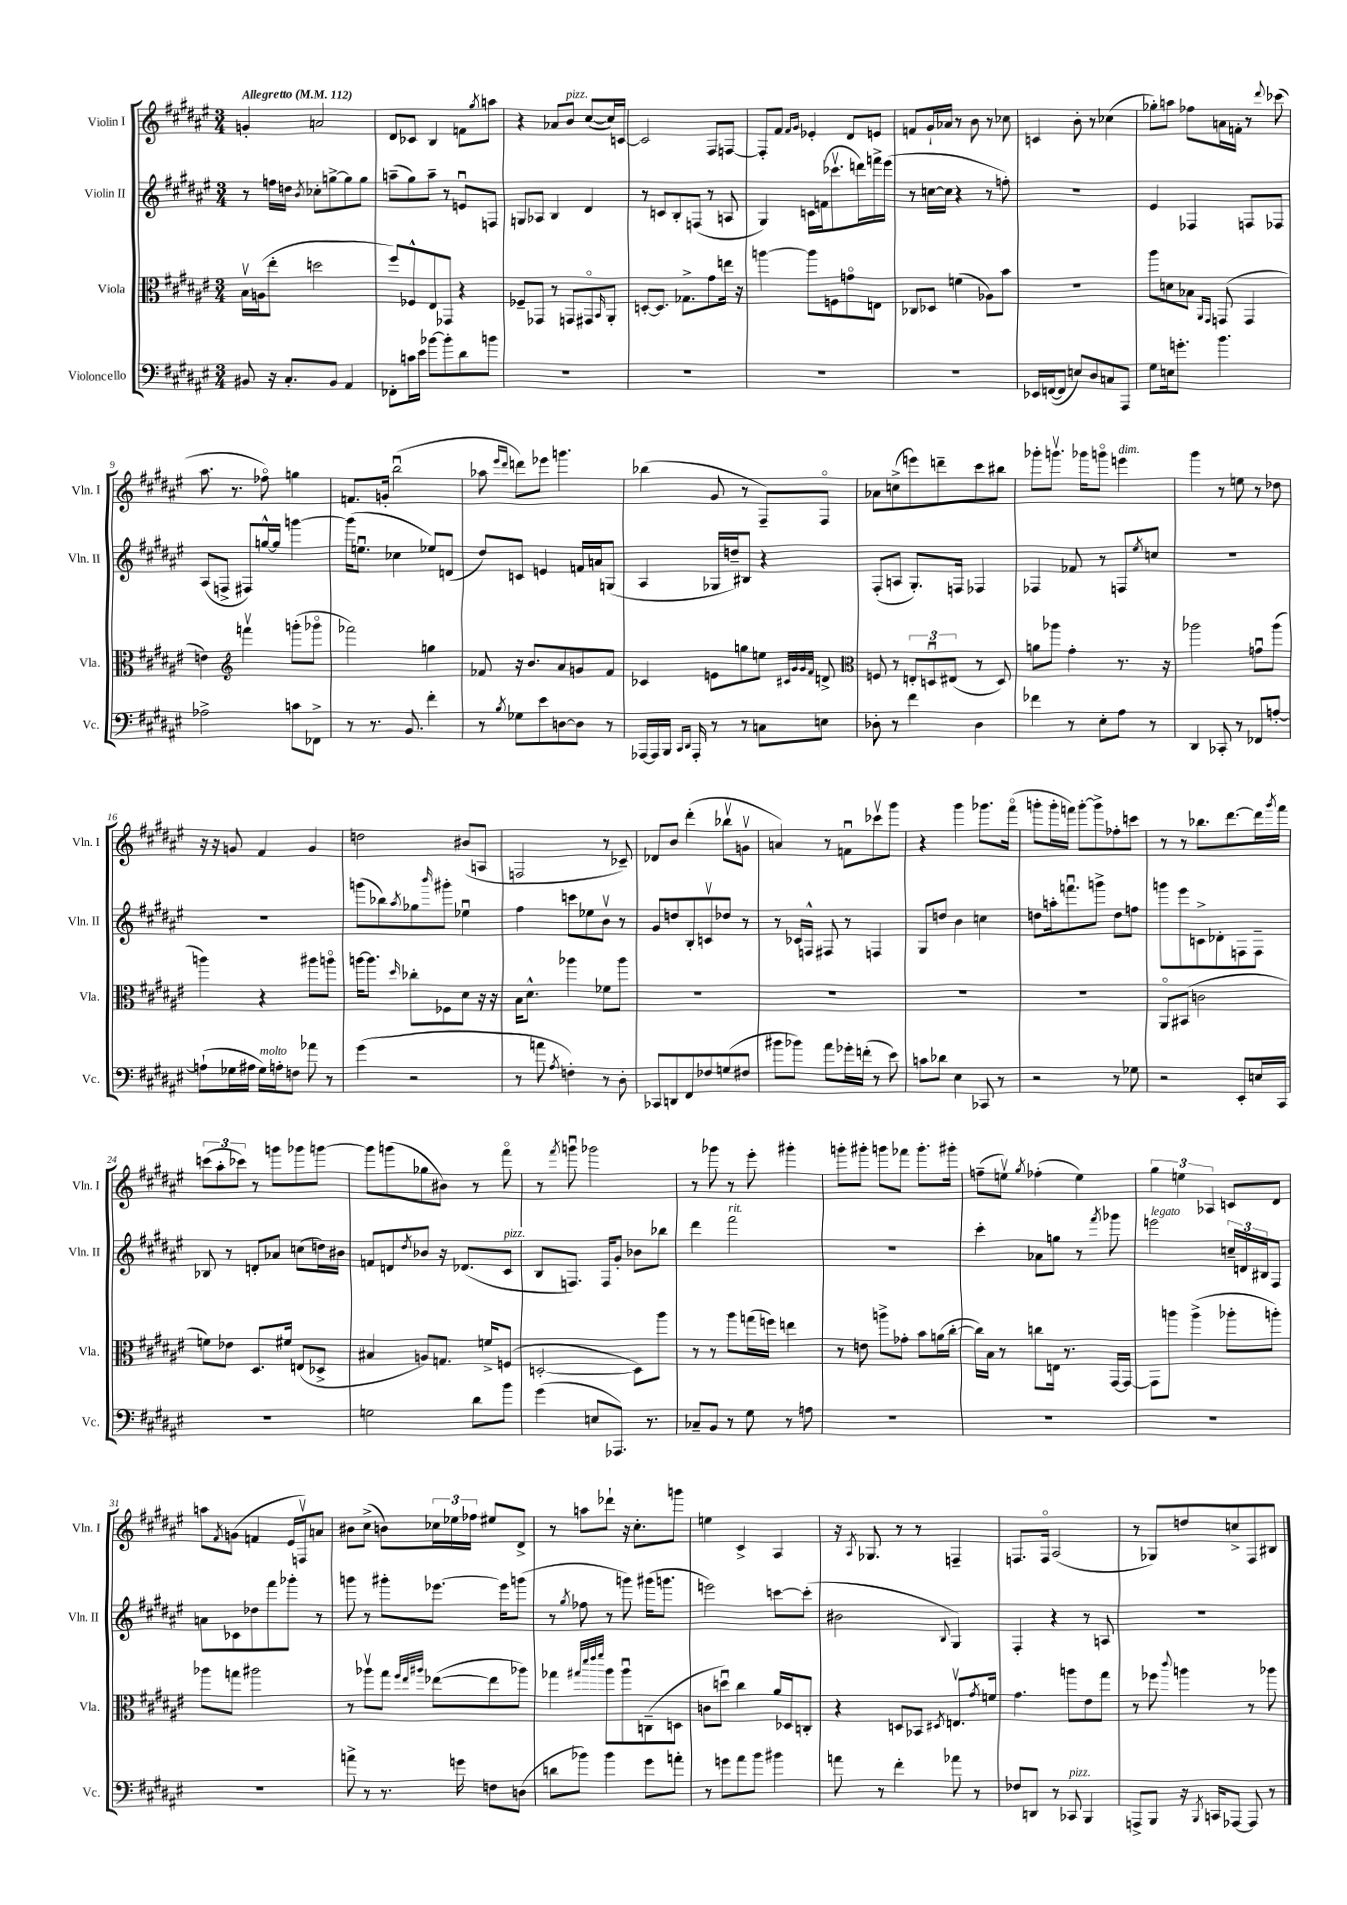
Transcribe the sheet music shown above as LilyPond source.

<<
\new StaffGroup <<
\new Staff = "s0" \with { instrumentName = "Violin I" shortInstrumentName = "Vln. I" } {
    \clef treble \key fis \major \numericTimeSignature \time 3/4 \tempo "Allegretto" 4 = 112
    g'4-. a'2 |
    dis'8 ces'8 b4 f'8 \acciaccatura { gis''8 } a''8 |
    r4 aes'8 b'8^\markup { \italic "pizz." } cis''8~( cis''16) c'16~ |
    c'2 fis8 f8~ |
    f8-. fis'8 \grace { fis'16 gis'16 } ees'4-. dis'8 e'8 |
    f'8 gis'16-! aes'16 r8 b'8 r8 ces''8 |
    c'4 b'8-. r8 ces''4( |
    ges''8-.) a''8 fes''8 a'16 f'16-. r8 \appoggiatura { dis'''8 } ces'''8( |
    ais''8. r8. fes''8\flageolet) g''4 |
    f'8. g'16-. b''2\downbow( |
    aes''8 \grace { eis'''16 dis'''16 } d'''8) ees'''8 g'''4. |
    bes''4( gis'8 r8 fis8--) fis8\flageolet |
    aes'8 c''8->( e'''8) d'''8-- cis'''8 bis''8 |
    ges'''8-. g'''8.\upbow ges'''16 g'''8\flageolet e'''4^\markup { \italic "dim." } |
    gis'''4 r8 e''8 r8 des''8 |
    r16 r16 g'8 fis'4 g'4 |
    d''2 bis'8( a8 |
    f2 r8 ces'8--) |
    des'8 b'8 dis'''4-.( bes''8\upbow g'8\upbow |
    a'4) r8 f'8\downbow ces'''8\upbow gis'''8 |
    r4 gis'''4 ges'''8. fis'''16\flageolet( |
    g'''8-. g'''16-. f'''16) g'''8~-. g'''8-> fes''8-. c'''8 |
    r8 r8 bes''8. dis'''8.~ dis'''16 \acciaccatura { gis'''8 } fis'''16 |
    \tuplet 3/2 { c'''8( ais''8-. ces'''8) } r8 g'''8 ges'''8 g'''8~ |
    g'''8 g'''8( ges''8 bis'8) r8 fis'''8\flageolet |
    r8 \acciaccatura { fis'''8 } g'''8\downbow ges'''2 |
    r8 ges'''8 r8 eis'''8-. gis'''4-. |
    g'''8-. gis'''8-. g'''8 fes'''8 g'''8.-. gis'''16-. |
    f''8--( e''8\upbow) \acciaccatura { gis''8 } fes''4-.( e''4) |
    \tuplet 3/2 { gis''4 e''4 aes4 } c'8 dis'8 |
    a''8 \acciaccatura { fis'8 } g'8( f'4 eis'16 f16\upbow) a'8 |
    bis'8 cis''8->( b'8) \tuplet 3/2 { ces''16 ees''16 fes''16 } eis''8 dis'8-> |
    r8 a''8 des'''8-! r16 cis''8.-. g'''8 |
    e''4 cis'4-> ais4 |
    r16 \acciaccatura { ais8 } ges8. r8 r8 f4-- |
    f8. f16\flageolet ais2( |
    r8 ges8) d''8 c''8-> fis8 bis8 \bar "|." |
}
\new Staff = "s1" \with { instrumentName = "Violin II" shortInstrumentName = "Vln. II" } {
    \clef treble \key fis \major \numericTimeSignature \time 3/4
    r8 f''16 d''16 \acciaccatura { b'8 } ces''8-. g''8~-> g''8 g''8 |
    a''8--( gis''8) a''8-- r8 e'8\downbow f8 |
    g8 aes8 b4 dis'4 |
    r8 c'8 b8-. f8( r8 a8 |
    gis4) c'16 f'16( ces'''8.\upbow d'''16) f'''16-> eis'''16( |
    r8 c''16~ c''16 r4 r8 f''8-.) |
    R2. |
    eis'4 fes4 f8 fes8 |
    ais8( f8-> fis8) g''16~-^ g''16 g'''4~ |
    g'''16( e''8.\downbow ces''4 ees''8) d'8( |
    dis''8) c'8 e'4 f'16 a'16 g8( |
    ais4 ges16 d''16--) bis8 r4 |
    fis8-.( a8 gis8.-.) f16 fes4 |
    fes4 fes'8 r8 f8 \acciaccatura { eis''8 } c''8 |
    R2. |
    R2. |
    g'''8( bes''8) \acciaccatura { ais''8 } ges''8 \grace { b'''16 } gis'''8-. ees''4\downbow |
    fis''4 c'''8 ees''8 b'8\upbow r8 |
    gis'8 d''8 b8-. c'8\upbow des''8 r8 |
    r8 ces'16 f16-^ fis8 r8 f4 |
    gis8 d''8 b'4 c''4 |
    d''8 a''16-. f'''8.\downbow g'''8-> d''8 f''8 |
    g'''8 eis'''8 c'8-> des'8-. f8 f8-- |
    bes8 r8 d'8-. aes'8 c''8( d''16) bis'16 |
    f'8 d'8 \acciaccatura { dis''8 } bes'8 r16 des'8.( cis'8^\markup { \italic "pizz." } |
    b8 f8.) f16 gis'8-. bes'8 bes''8 |
    dis'''4 fis'''2^\markup { \italic "rit." } |
    R2. |
    cis'''4-. aes'8 g''8 r8 \acciaccatura { fis'''8 } ges'''8 |
    e'''2^\markup { \italic "legato" } \tuplet 3/2 { c''16-- d'16 bis16 } fis8 |
    a'8 ces'8 des''8 fis'''8 ges'''8-. r8 |
    g'''8 r8 gis'''8-. ees'''8.~ ees'''16 g'''8( |
    r8 \acciaccatura { gis''8 } fes''8 r8 g'''8) gis'''16( g'''8. |
    e'''2) c'''8~ c'''8-.( |
    bis'2 \appoggiatura { b8 } gis4) |
    fis4-. r4 r8 a8 |
    r2. \bar "|." |
}
\new Staff = "s2" \with { instrumentName = "Viola" shortInstrumentName = "Vla." } {
    \clef alto \key fis \major \numericTimeSignature \time 3/4
    b16\upbow a16( eis''8-. d''2 |
    fis''8) fes8-^ eis8 ges,8 r4 |
    fes8-- ges,8 r8 g,8 gis,8\flageolet \grace { b,16 } ais,8-. |
    d8~-. d8. ges8.-> gis'8 e''16 r16 |
    a''4~ a''8 f8 g'8\flageolet e8 |
    ces8 des8 f'4( aes8) b'8 |
    R2. |
    ais''8 d'8 bes8 \grace { ais,16 gis,16 } g,8( g,4 |
    e'4) \clef treble f'''4\upbow g'''8-.( ges'''8\flageolet |
    fes'''2) g''4 |
    fes'8 r16 b'8. ais'8 g'8 fes'8 |
    ces'4 e'8 g''8 e''8 \grace { cis'32 gis'32 gis'32 fis'32 } d'8-> |
    \clef alto f8 r8 \tuplet 3/2 { e8-. d8\downbow eis8( } r8 d8) |
    a'8 aes''8 gis'4-. r8. r16 |
    aes''2 g'8\downbow aes''8( |
    a''4) r4 ais''8 a''8\flageolet |
    a''16~ a''8. \grace { dis''16 } ces''8-. fes8 dis'8 r16 r16 |
    b16 dis'8.-^ aes''4 fes'8 aes''8 |
    R2. |
    R2. |
    R2. |
    R2. |
    ais,8\flageolet bis,8( c'2 |
    f'8) ees'8 dis8. fis'16 e8( des8-> |
    bis4 a8) g8. f'16-> f8( |
    d2~-. d8) ais''8 |
    r8 r8 ais''8 g''16( f''16) e''4 |
    r8 e'8 a''8-> ges'8-. b'8 a'16( cis''16~-. |
    cis''16) b16 r8 c''8 e16 r8. gis,16~ gis,16~ |
    gis,8 a''8 a''4->( aes''8-. a''8-.) |
    aes''8 g''8 ais''2 |
    r8 aes''8\upbow gis''8 \grace { fis''32 eis''32 ais''32 } ees''8~( ees''8 aes''8) |
    ges''4 \grace { gis''32 dis'''32 eis'''32 fis'''32 } ais''8 ais''8\downbow c8--( d8 |
    c'8 d''8\downbow) cis''4 ais'16 des16 c8-. |
    r4 d8 bes,8 \acciaccatura { dis8 } e8.\upbow \acciaccatura { gis'8 } f'16 |
    gis'4. a''8 eis'8 gis''8 |
    r8 fes''8 \appoggiatura { cis'''8 } a''4 r8 aes''8 \bar "|." |
}
\new Staff = "s3" \with { instrumentName = "Violoncello" shortInstrumentName = "Vc." } {
    \clef bass \key fis \major \numericTimeSignature \time 3/4
    bis,8 r16 cis8.-. bis,8 ais,4 |
    fes,8-. c'16 eis'16 bes'8~ bes'8-. dis'8 b'8 |
    R2. |
    R2. |
    R2. |
    R2. |
    ees,16 f,16~( f,8 e8) dis8 c8 ais,,8 |
    gis8 e16 g'8.-. b'4. |
    aes2-> c'8 fes,8-> |
    r8 r8. b,8. fis'4-. |
    r8 \acciaccatura { b8 } ges8 eis'8 d8~ d8 r8 |
    aes,,16~ aes,,16 b,,16 \grace { cis,16 dis,16 } aes,,16-. r8 r8 c8 e8 |
    des8-. r8 fis'4 des4 |
    fes'4 r8 eis8-. ais8 r8 |
    dis,4 ces,8-. r8 fes,8 a8~-. |
    a8-!( ges16 ais16 ges16^\markup { \italic "molto" }) a16-. f8 aes'8 r8 |
    gis'4( r2 |
    r8 a'8 \acciaccatura { ais8 } f4-.) r8 dis8-. |
    ces,8 d,8 fis,8 fes8 g8( fis8 |
    bis'8 bes'8) ais'8 ges'16-. f'16-.( r8 eis'8) |
    c'8 des'8 eis4 ces,8 r8 |
    r2 r8 ges8 |
    r2 eis,8-. e16 cis,16 |
    R2. |
    g2 dis'8 b'8 |
    gis'4( e8 aes,,8.) r8. |
    ces8-- b,8 r8 gis8 r8 a8 |
    R2. |
    R2. |
    R2. |
    R2. |
    a'8-> r8 r8. g'16 f8 d8( |
    d'8 bes'8) bes'4 gis'8 a'8-. |
    r8 g'8 ais'8 b'8 bis'4 |
    a'8 r8 fis'4-. aes'8 r8 |
    fes8 d,8 r8 ces,8^\markup { \italic "pizz." } b,,4 |
    a,,8-> b,,8 r16 \acciaccatura { b,,8 } c,16 aes,,8~ aes,,8 r8 \bar "|." |
}
>>
>>
